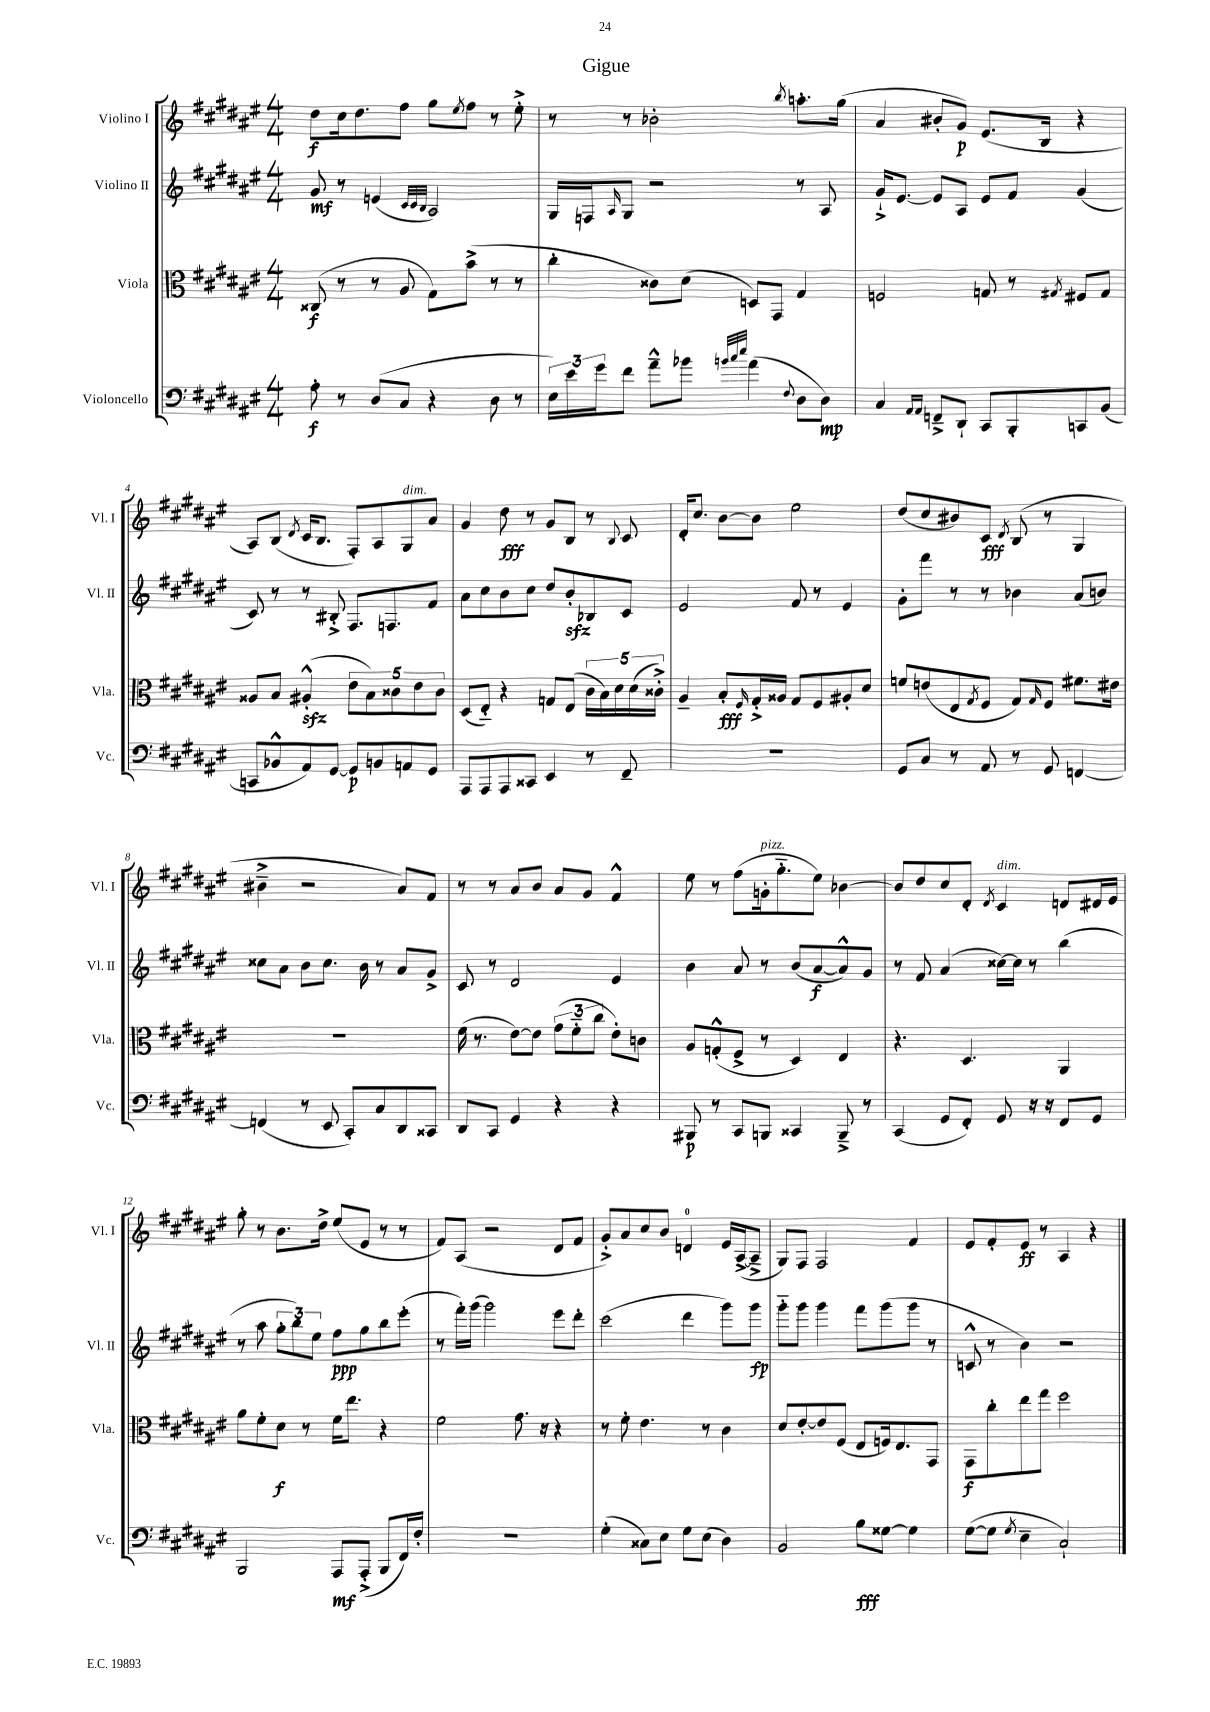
\header { title = "Gigue" }
<<
\new StaffGroup <<
\new Staff = "s0" \with { instrumentName = "Violino I" shortInstrumentName = "Vl. I" } {
    \clef treble \key fis \major \numericTimeSignature \time 4/4
    dis''8\f cis''16 dis''8. fis''8 gis''8 \acciaccatura { eis''8 } fis''8 r8 eis''8-.-> |
    r8 r8 bes'2-. \acciaccatura { b''8 } a''8.-. gis''16( |
    ais'4 bis'8-. gis'8\p) eis'8.( b16 r4 |
    ais8) b8( \acciaccatura { dis'8 } cis'16 b8. fis8-.) ais8 gis8^\markup { \italic "dim." } ais'8 |
    gis'4 dis''8\fff r8 gis'8 b8 r8 \appoggiatura { b8 } cis'8 |
    dis'16-. cis''8. b'8~ b'8 eis''2 |
    dis''8( cis''8 bis'8) cis'8\fff \acciaccatura { dis'8 } b8( r8 gis4 |
    bis'4---> r2 ais'8) fis'8 |
    r8 r8 ais'8 b'8 ais'8 gis'8 fis'4-^ |
    eis''8 r8 fis''8( g'16-.^\markup { \italic "pizz." } gis''8.-_ eis''8) bes'4~ |
    bes'8 dis''8 cis''8 dis'8-. \acciaccatura { dis'8 } cis'4^\markup { \italic "dim." } d'8 dis'16 eis'16 |
    gis''8-. r8 b'8. dis''16-> eis''8( eis'8 r8 r8 |
    fis'8) ais8( r2 dis'8 fis'8 |
    gis'8-.->) ais'8 cis''8 b'8 d'4-0 eis'16 ais16~->( ais8---> |
    gis8) fis8 fis2 fis'4 |
    eis'8 fis'8-. eis'8\ff r8 ais4 r4 \bar "|." |
}
\new Staff = "s1" \with { instrumentName = "Violino II" shortInstrumentName = "Vl. II" } {
    \clef treble \key fis \major \numericTimeSignature \time 4/4
    gis'8\mf r8 e'4( \grace { cis'32 cis'32 b32 } ais2) |
    gis16 f16 \grace { ais16 } gis8 r2 r8 ais8 |
    gis'16-!-> eis'8.~ eis'8 ais8 eis'8 fis'8 gis'4( |
    cis'8) r8 r8 bis8-.-> fis8. f8. fis'8 |
    ais'8 cis''8 b'8 cis''8 dis''8 b'8-.\sfz bes8 cis'8 |
    eis'2 fis'8 r8 eis'4 |
    gis'8-. fis'''8 r8 r8 bes'4 ais'8( b'8) |
    cisis''8 ais'8 b'8 cisis''8. b'16 r8 ais'8 gis'8-> |
    cis'8 r8 dis'2 eis'4 |
    b'4 ais'8 r8 b'8( ais'8~\f ais'8-^) gis'8 |
    r8 fis'8 ais'4( cisis''16~) cisis''16 r8 b''4( |
    r8 ais''8 \tuplet 3/2 { gis''8-. b''8) eis''8 } fis''8\ppp gis''8 b''8 eis'''8-.( |
    r8 fis'''16-.) gis'''16( gis'''2) eis'''8 dis'''8-. |
    cis'''2( dis'''4 gis'''8) gis'''8\fp |
    gis'''8-_ gis'''8 gis'''4 fis'''8 gis'''8( gis'''8 r8 |
    c'8-^ r8 b'4) r2 \bar "|." |
}
\new Staff = "s2" \with { instrumentName = "Viola" shortInstrumentName = "Vla." } {
    \clef alto \key fis \major \numericTimeSignature \time 4/4
    cisis8\f( r8 r8 ais8 gis8) b'8->( r8 r8 |
    cis''4-. cisis'8) dis'8( d8) gis,8 gis4 |
    f2 g8 r8 \acciaccatura { gis8 } fis8 gis8 |
    aisis8 b8 ais4-.-^\sfz( \tuplet 5/4 { eis'8 b8) cisis'8 eis'8 cisis'8 } |
    dis8( eis8-_) r4 g8 eis8( \tuplet 5/4 { cis'16 b16) dis'16 dis'16( cisis'16-.->) } |
    ais4-- b8-.\fff \grace { fis16 } gis16-.-> aisis16 gis8 fis8 ais8-. dis'8 |
    f'8 e'8( eis8 \acciaccatura { gis8 } fis8 gis8) \grace { gis16 } fis8 fis'8. eis'16 |
    R1 |
    fis'16( r8. eis'8~) eis'8 \tuplet 3/2 { gis'8( fis'8-_ cis''8 } eis'8-.) c'8 |
    ais8 g8-.-^( fis8-> r8 dis4) eis4 |
    r4. dis4. ais,4 |
    ais'8 fis'8-. dis'8\f r8 fis'16 eis''8. r4 |
    fis'2 gis'8. r16 r4 |
    r8 fis'8-. eis'4. r8 cis'4 |
    dis'8 eis'8~-. eis'8 fis8( eis8 f16) eis8. gis,8 |
    gis,8\f cis''8-. eis''8 gis''8 fis''2 \bar "|." |
}
\new Staff = "s3" \with { instrumentName = "Violoncello" shortInstrumentName = "Vc." } {
    \clef bass \key fis \major \numericTimeSignature \time 4/4
    ais8-.\f r8 dis8( cis8 r4 dis8 r8 |
    \tuplet 3/2 { eis16) eis'16 gis'16 } fis'8 ais'8---^ bes'8 \grace { b'32 cis''32 eis''32 } ais'4( \appoggiatura { fis8 } dis8 dis8\mp) |
    cis4 \grace { ais,16 ais,16 } f,8---> dis,8-! cis,8 b,,8-. c,8 b,8( |
    c,8 bes,8-^ ais,8) gis,8~ gis,8\p b,8 a,8 gis,8 |
    ais,,8 ais,,8 ais,,8 cisis,8 eis,4 r8 fis,8-- |
    R1 |
    gis,8 cis8 r8 ais,8 r8 gis,8 f,4~ |
    f,4( r8 eis,8 cis,8-.) cis8 dis,8 cisis,8 |
    dis,8 cis,8 gis,4 r4 r4 |
    bis,,8\p r8 cis,8 b,,8 cisis,4 b,,8---> r8 |
    cis,4( gis,8 fis,8-.) gis,8 r16 r16 fis,8 gis,8 |
    b,,2 ais,,8\mf ais,,8-.->( b,,8 fis,16) fis16-. |
    R1 |
    gis4-.( cisis8) eis8 gis8 eis8( dis4) |
    b,2 b8\fff gisis8~ gisis4 |
    gis8~( gis8 \acciaccatura { gis8 } eis4-- cis2-!) \bar "|." |
}
>>
>>
